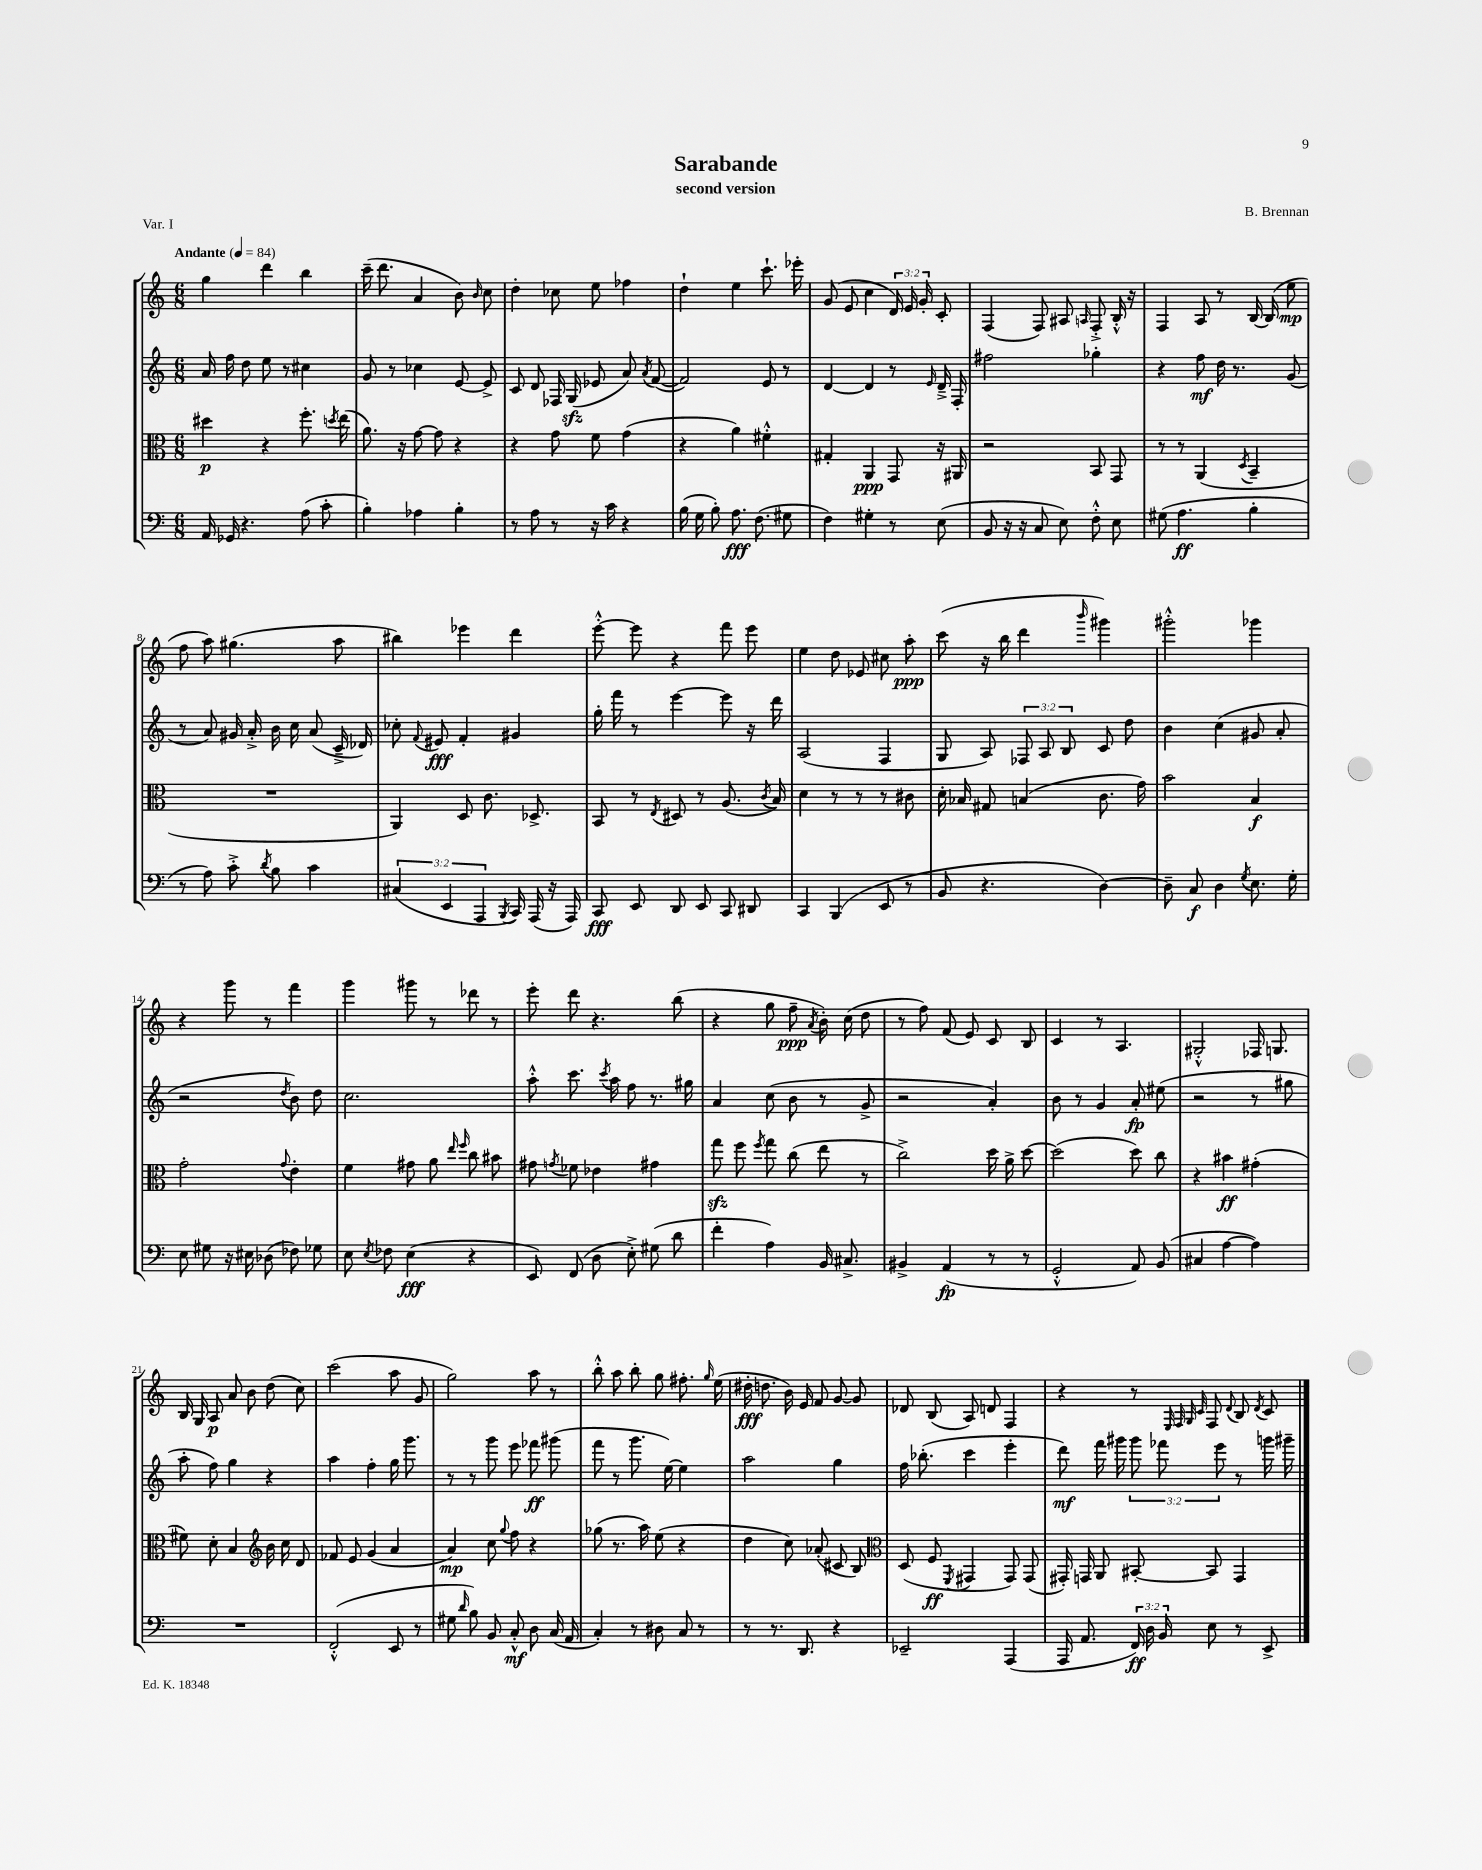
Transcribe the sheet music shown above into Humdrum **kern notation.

**kern	**kern	**kern	**kern
*staff4	*staff3	*staff2	*staff1
*clefF4	*clefC3	*clefG2	*clefG2
*k[]	*k[]	*k[]	*k[]
*M6/8	*M6/8	*M6/8	*M6/8
*MM84	*MM84	*MM84	*MM84
16AA	4dd#	16a	4gg
16GG-	.	16ff	.
4.r	.	8dd	.
.	4r	8ee	4ddd
.	.	8r	.
(8A	8.ff'	4cc#	4bb
8c'	.	.	.
.	8qdd	.	.
.	(16ee	.	.
=	=	=	=
4B')	8.a)	8g	(16ccc~
.	.	.	8.ddd
.	.	8r	.
.	16r	.	.
4A-	[8g	4cc-	4a
.	8g]	.	.
4B'	4r	[8e	8b)
.	.	.	16qqb
.	.	8e^]	8cc
=	=	=	=
8r	4r	8c	4dd'
8A	.	8d	.
8r	8g	16F-	8cc-
.	.	(16G	.
16r	8f	8e-	8ee
16c	.	.	.
4r	(4g	8a)	4ff-
.	.	8qa	.
.	.	([8f	.
=	=	=	=
(16B	4r	2f])	4dd`
16G	.	.	.
8B')	.	.	.
8.A	4a)	.	4ee
(8.F	.	.	.
.	4f#'^^	8e	8.ccc`
8G#	.	8r	.
.	.	.	16eee-'
=	=	=	=
4F)	4G#'	[4d	(8g
.	.	.	8e
4G#'	4AA	4d]	4cc
8r	8GG	8r	24d)
.	.	.	24e
.	.	.	24g'
.	.	16qqe	.
(8E	16r	16d~^	8c'
.	16AA#	16F'	.
=	=	=	=
8BB	2r	2ff#	(4F
16r	.	.	.
16r	.	.	.
8C	.	.	8F)
8E)	.	.	8A#
.	.	.	16qqA
8F'^^	8BB	4gg-'	8F'^
8E	8GG	.	16B'^^
.	.	.	16r
=	=	=	=
(8G#	8r	4r	4F
4.A	8r	.	.
.	(4AA	8ff	8A
.	.	16dd	8r
.	.	8.r	.
.	8qD	.	.
4B'	4BB~	.	[16B
.	.	.	(16B]
.	.	(8g	8ee
=	=	=	=
8r	2.r	8r	8ff
8A)	.	8a)	8aa)
8c'^	.	16g#	(4.gg#
.	.	16a'^	.
8qd	.	.	.
8B	.	16b	.
.	.	16cc	.
4c	.	(8a	.
.	.	16c~^	8aa
.	.	16d-)	.
=	=	=	=
(6C#	4AA)	8cc-'	4bb#)
.	.	8qqf	.
.	.	8e#	.
6EE	.	.	.
.	8D	4f'	4eee-
6AAA	.	.	.
.	8.c	.	.
8qBBB	.	.	.
16CC)	.	4g#	4ddd
(16AAA	8.D-^	.	.
16r	.	.	.
16AAA)	.	.	.
=	=	=	=
8CC	8BB	16gg'	[8eee'^^
.	.	16fff	.
8EE	8r	8r	8eee]
.	8qE	.	.
8DD	8D#	[4eee	4r
8EE	8r	.	.
8CC	(8.A	8eee]	8fff
8DD#	.	16r	8eee
.	8qc	.	.
.	16B)	16ddd	.
=	=	=	=
4CC	4d	(2A	4ee
(4BBB	8r	.	8dd
.	8r	.	8e-
8EE	8r	4F	8cc#
8r	8c#	.	8aa'
=	=	=	=
8BB	16d'	8G	(8ccc
.	16B-	.	.
4.r	8G#	8A)	16r
.	.	.	16bb
.	(4B	12F-	4ddd
.	.	12A	.
.	.	12B	.
.	.	.	16qqbbb
[4D)	8.c	8c	4ggg#)
.	.	8dd	.
.	16g)	.	.
=	=	=	=
8D~]	2b	4b	2ggg#'^^
8C	.	.	.
4D	.	(4cc	.
8qG	.	.	.
8.E	4B	8g#	4ggg-
.	.	8a'	.
16G'	.	.	.
=	=	=	=
8E	2g'	2r	4r
8G#	.	.	.
16r	.	.	8ggg
16E#	.	.	.
(8D-	.	.	8r
.	8qqg	8qdd	.
8F-)	4e'	8b)	4fff
8G-	.	8dd	.
=	=	=	=
8E	4f	2.cc	4ggg
8qE	.	.	.
8F-	.	.	.
(4E	8g#	.	8ggg#
.	8a	.	8r
.	16qqee	.	.
.	16qqff	.	.
4r	8cc	.	8ddd-
.	8b#	.	8r
=	=	=	=
8EE)	8g#	8aa'^^	8eee'
.	8qg	.	.
(8FF	8f-	8.ccc	8ddd
8D	4e-	.	4.r
.	.	8qccc	.
.	.	16aa	.
8E'^)	.	8ff	.
(8G#	4g#	8.r	.
8d	.	.	(8bb
.	.	16gg#	.
=	=	=	=
4f'	8gg	4a	4r
.	8ff	.	.
.	8qff	.	.
4A)	8gg	(8cc	8gg
.	(8cc	8b	8ff~
.	.	.	8qa
16BB	8ee	8r	16b')
8.C#^	.	.	(16cc
.	8r	8g^	8dd
=	=	=	=
4BB#^	2cc^)	2r	8r
.	.	.	8ff)
(4AA	.	.	(8f
.	.	.	8e)
8r	16dd	4a')	8c
.	16a^	.	.
8r	[8dd	.	8B
=	=	=	=
2GG'^^	(2dd]	8b	4c
.	.	8r	.
.	.	4g	8r
.	.	.	4.A
8AA)	8dd)	8a'	.
(8BB	8cc	(8ee#	.
=	=	=	=
4C#	4r	2r	2G#'^^
[4A	4b#	.	.
4A])	(4g#'	8r	16F-
.	.	.	8.G
.	.	8gg#	.
=	=	=	=
2.r	8f#)	8aa'	16B
.	.	.	16G
.	8d'	8ff)	8A
.	4B	4gg	8a
.	.	.	8b
*	*clefG2	*	*
.	16b	4r	(8dd
.	16cc	.	.
.	8d	.	8cc)
=	=	=	=
(2FF'^^	8f-	4aa	(2ccc
.	8e	.	.
.	(4g	4ff'	.
8EE	4a	16gg	8aa
.	.	8.ggg	.
8r	.	.	8g
=	=	=	=
8G#	4a)	8r	2gg)
16qqd	.	.	.
8B)	.	8r	.
8BB	8cc	8ggg	.
.	8qqgg	.	.
8C'^^	8ff	8eee	.
8D	4r	8fff-	8aa
(16C	.	(8ggg#	8r
16AA	.	.	.
=	=	=	=
4C')	(8gg-	8fff	8bb'^^
.	8.r	8r	8aa
8r	.	8.ggg	8bb'
.	16aa)	.	.
8D#	(8ee	.	8gg
.	.	[16ee)	.
8C	4r	4ee]	8.ff#'
8r	.	.	.
.	.	.	16qqgg
.	.	.	(16ee
=	=	=	=
8r	4dd	2aa	16dd#'
.	.	.	8.dd
8.r	.	.	.
.	8cc)	.	16b)
8.DD	.	.	16e
.	(8a-'	.	8f
4r	8c#	4gg	[8g
.	8B)	.	8g]
=	=	=	=
*	*clefC3	*	*
2EE-~	(8D	16ff	8d-
.	.	(8.bb-'	.
.	8F	.	(8B
.	8qFF	.	.
.	4GG#	4ccc	8A)
.	.	.	8d
(4AAA	8GG#)	4eee'	4F
.	(8GG#	.	.
=	=	=	=
16AAA	16GG#')	8ddd)	4r
8.AA	16GG	.	.
.	8AA	16fff	.
.	.	16ggg#	.
24FF)	[8BB#'	12ggg#	8r
24D	.	.	.
24BB	.	12fff-	.
.	.	.	32qqE
.	.	.	32qqF
.	.	.	32qqG
.	.	.	32qqc
8E	8BB#]	.	8F
.	.	12eee	.
.	.	.	8qqd
8r	4GG	8r	8B
.	.	.	8qd
8EE^	.	16ggg	8c
.	.	16ggg#~	.
==	==	==	==
*-	*-	*-	*-
